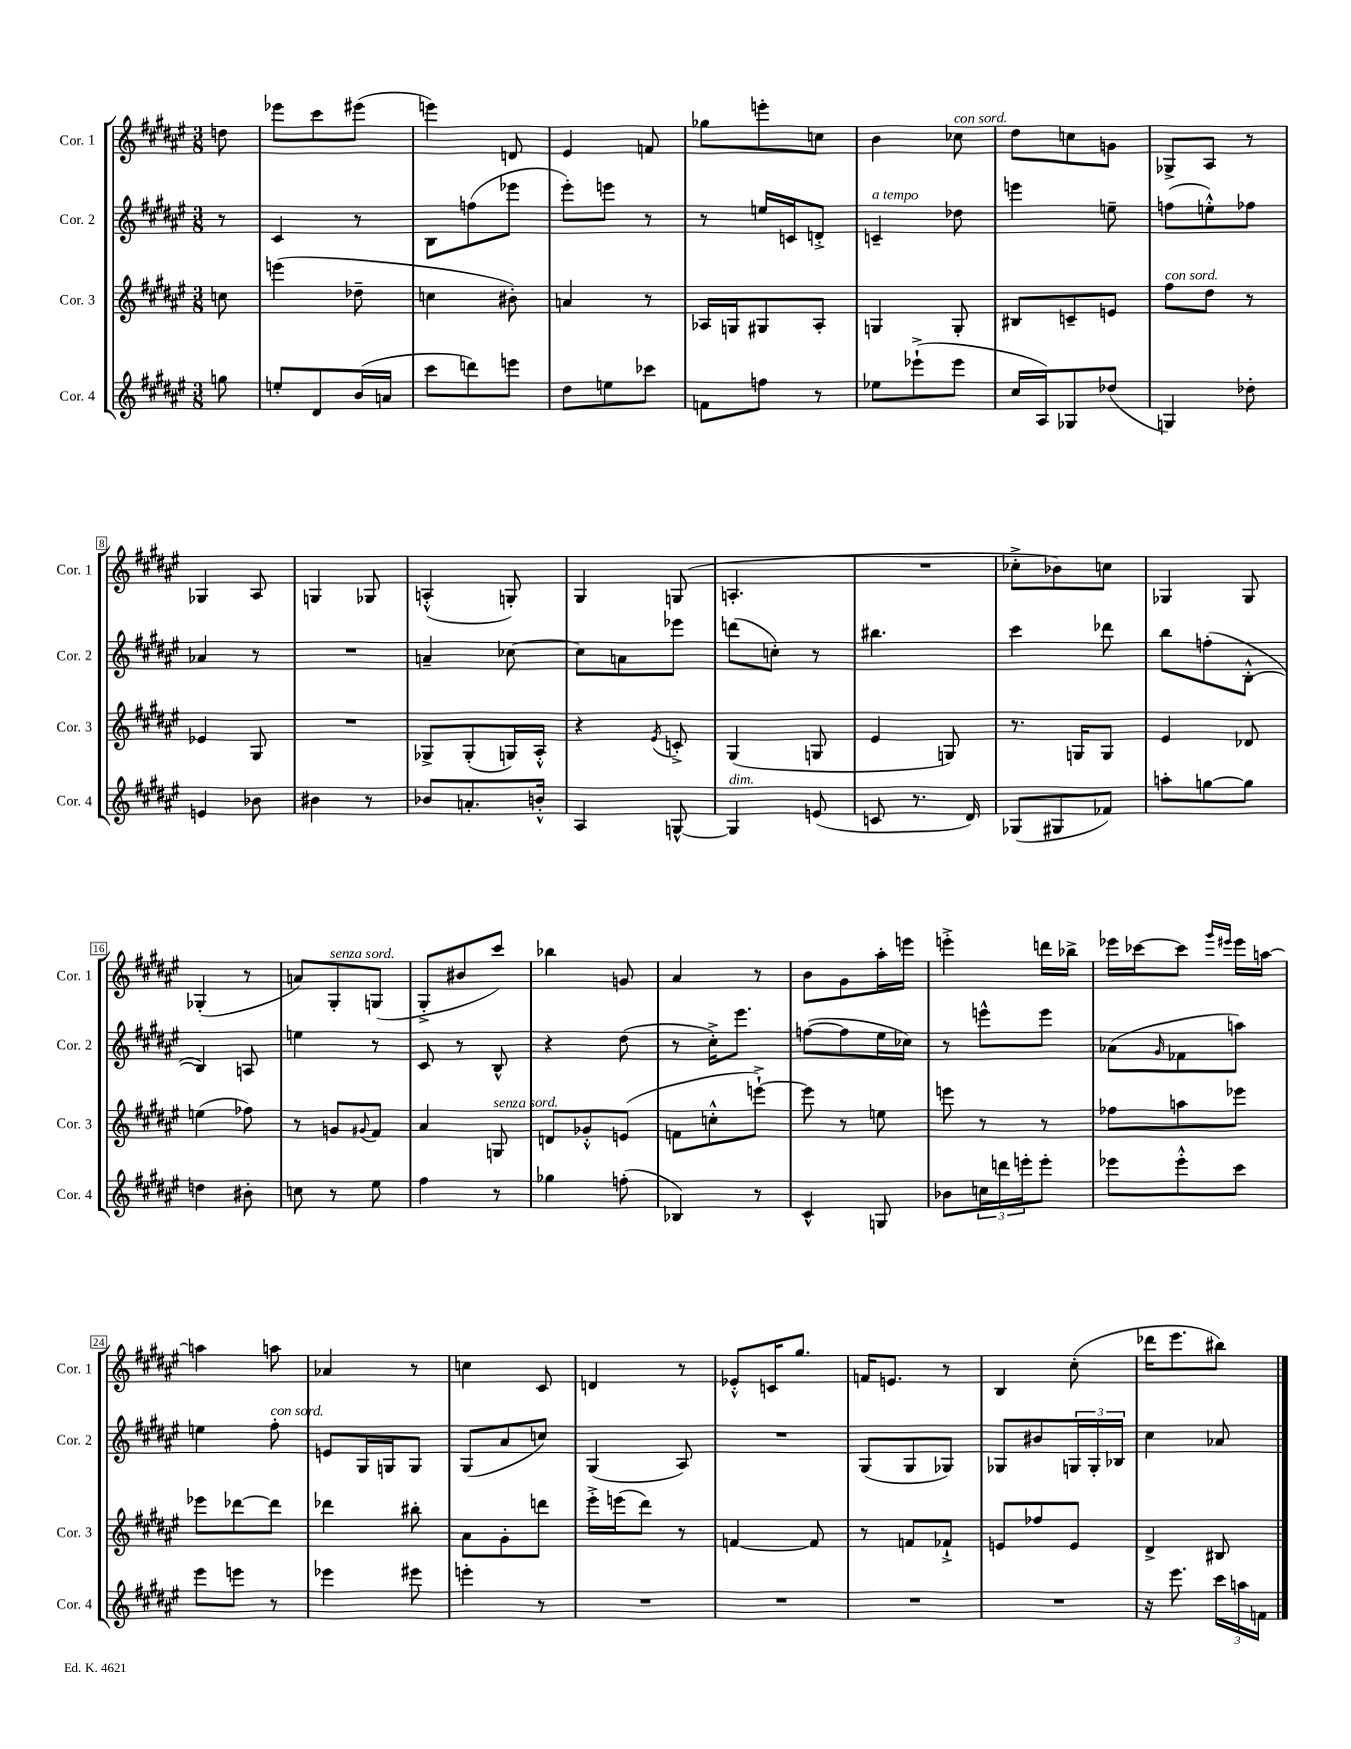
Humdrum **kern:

**kern	**kern	**kern	**kern
*staff4	*staff3	*staff2	*staff1
*clefG2	*clefG2	*clefG2	*clefG2
*k[f#c#g#d#a#e#]	*k[f#c#g#d#a#e#]	*k[f#c#g#d#a#e#]	*k[f#c#g#d#a#e#]
*M3/8	*M3/8	*M3/8	*M3/8
8gg	8cc	8r	8dd
=	=	=	=
8ee'	(4eee	4c#	8eee-
8d#	.	.	8ccc#
(16b	8dd-~	8r	(8eee#
16a	.	.	.
=	=	=	=
8ccc#	4cc	8B	4eee)
8ddd)	.	(8ff	.
8eee	8b#')	8eee-	8d
=	=	=	=
8dd#	4a	8eee#')	4e#
8ee	.	8eee	.
8ccc-	8r	8r	8f
=	=	=	=
8f	16A-	8r	8gg-
.	16G	.	.
8ff	8G#	16ee	8eee'
.	.	16c	.
8r	8A-'	8d'^	8cc
=	=	=	=
8ee-	4G	4c~	4b
(8eee-`^	.	.	.
8eee-	8G'	8dd-	8cc-
=	=	=	=
16cc#	8B#	4eee	8dd#
16A#)	.	.	.
8G-	8c~	.	8cc
(8dd-	8e	8ee~	8g
=	=	=	=
4G)	8ff#	(8ff	8G-^
.	8dd#	8ee'^^)	8A#
8dd-'	8r	8ff-	8r
=	=	=	=
4e	4e-	4a-	4G-
8b-	8G#	8r	8A#
=	=	=	=
4b#	4.r	4.r	4G
8r	.	.	8G-
=	=	=	=
8b-	8G-^	4a~	(4A'^^
8.a'	(8G-'	.	.
.	16G)	[8cc-	8G')
16b'^^	16A#'^^	.	.
=	=	=	=
4A#	4r	8cc-]	4G#
.	.	8a	.
.	8qe#	.	.
[8G^^	8c'^	8eee-	(8G
=	=	=	=
4G]	(4G#	(8ddd	4.A'
.	.	8cc')	.
(8e	8G	8r	.
=	=	=	=
8c	4e#	4.bb#	4.r
8.r	.	.	.
.	8G)	.	.
16d#)	.	.	.
=	=	=	=
(8G-	8.r	4ccc#	8cc-'^
8G#	.	.	8b-)
.	16G	.	.
8f-)	8G	8ddd-	8cc
=	=	=	=
8aa'	4e#	8bb	4G-
[8gg	.	(8ff'	.
8gg]	8d-	[8B'^^	8G-
=	=	=	=
4dd	(4ee	4B])	(4G-'
8b#'	8ff-)	8A	8r
=	=	=	=
8cc	8r	4ee	8a)
8r	8g	.	8G#'
.	8qqg#	.	.
8ee#	8f#	8r	(8G
=	=	=	=
4ff#	4a#	8c#	8G#'^
.	.	8r	8b#
8r	8G	8B^^	8ccc#)
=	=	=	=
4gg-	8d	4r	4bb-
.	8g-'^^	.	.
(8ff'	(8e	(8dd#	8g
=	=	=	=
4B-)	8f	8r	4a#
.	8cc'^^	16cc#'^)	.
.	.	8.eee#	.
8r	[8eee`^)	.	8r
=	=	=	=
4c#^^	8eee]	([8ff	8b
.	8r	8ff]	8g#
8G	8ee	16ee#	16aa#'
.	.	16cc-)	16eee
=	=	=	=
8b-	8eee	8r	4eee'^
24cc	8r	8eee^^	.
24ddd	.	.	.
24eee'	.	.	.
8eee'	8r	8eee	16ddd
.	.	.	16bb-^
=	=	=	=
8eee-	8ff-	(8a-	16eee-
.	.	.	[16ccc-
.	.	16qqg#	.
8eee-'^^	8aa	8f-	8ccc-]
.	.	.	16qqggg#
.	.	.	16qqeee#
8ccc#	8eee-	8aa)	16eee#
.	.	.	[16aa
=	=	=	=
8eee#	8eee-	4ee	4aa]
8eee	[8ddd-	.	.
8r	8ddd-]	8ff#'	8aa
=	=	=	=
4eee-	4ddd-	8e	4a-
.	.	16G#	.
.	.	16G	.
8eee#	8bb#'	8G	8r
=	=	=	=
4eee'	8a#	(8G#	4cc
.	8g#'	8a#	.
8r	8ddd	8cc)	8c#
=	=	=	=
4.r	16eee#'^	(4G#	4d
.	(16eee	.	.
.	8ddd#)	.	.
.	8r	8A#)	8r
=	=	=	=
4.r	[4f	4.r	8e-'^^
.	.	.	16c
.	.	.	8.gg#
.	8f]	.	.
=	=	=	=
4.r	8r	(8G#	16f
.	.	.	8.e
.	8f	8G#	.
.	8f-`^	8G-)	8r
=	=	=	=
4.r	8e	8G-	4B
.	8ff-	8b#	.
.	8e	24G	(8cc#'
.	.	24G'	.
.	.	24B-	.
=	=	=	=
16r	4d#^	4cc#	16ddd-
8.eee#	.	.	8.eee#
24ccc#	8B#	8a-	8bb#)
24aa	.	.	.
24f	.	.	.
==	==	==	==
*-	*-	*-	*-
